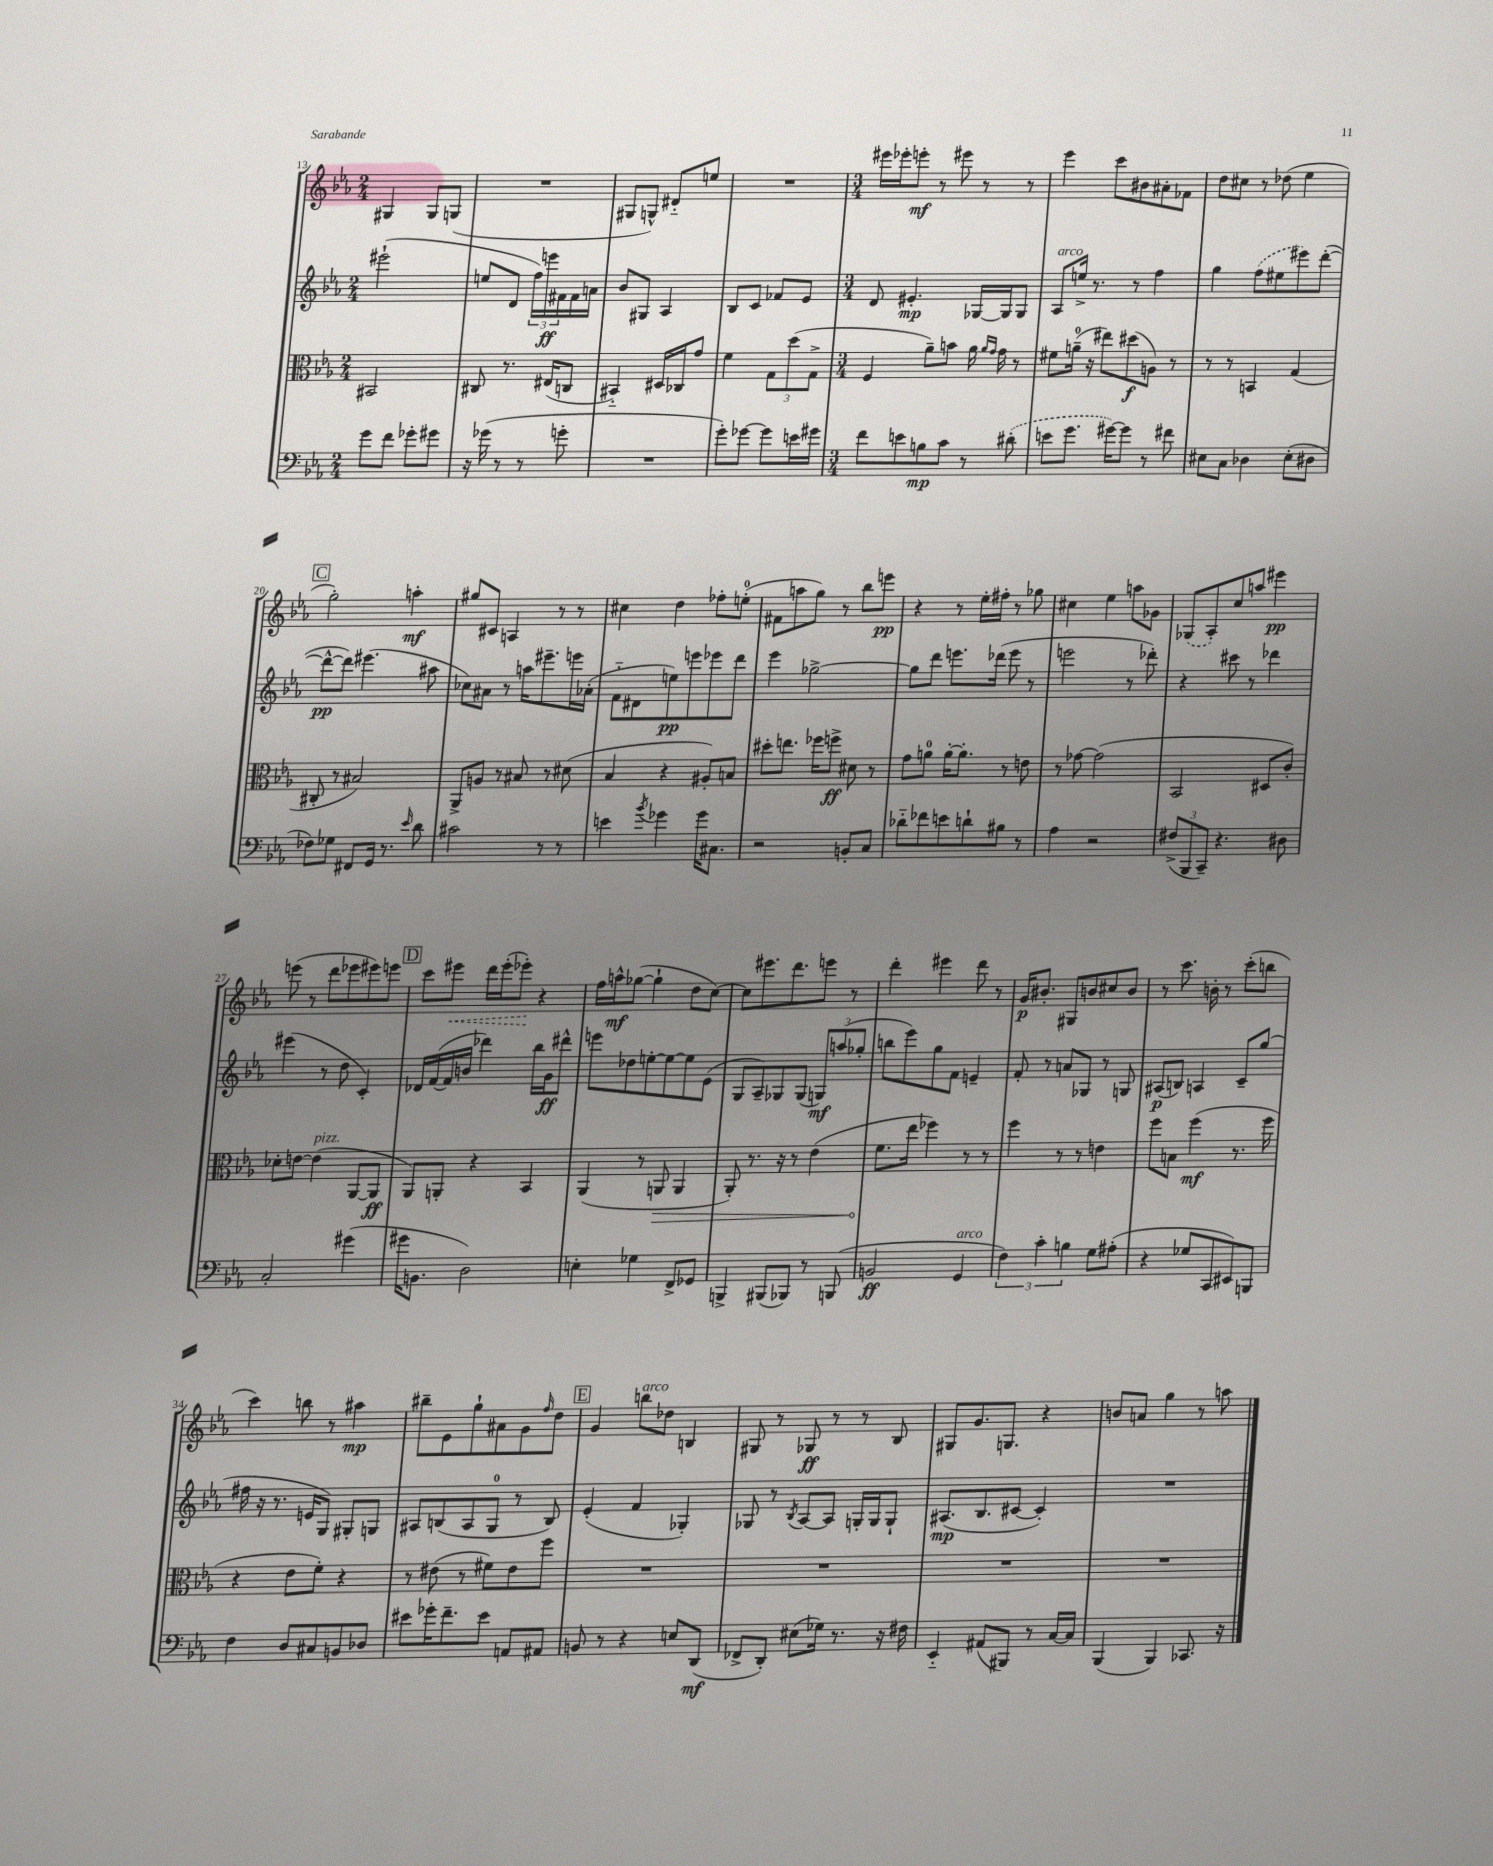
<<
\new StaffGroup <<
\new Staff = "s0" {
    \clef treble \key ees \major \numericTimeSignature \time 2/4
    gis4 gis8 g8( |
    R2 |
    gis8 g8-^) dis'8-_ e''8 |
    R2 |
    \numericTimeSignature \time 3/4 eis'''16 ees'''16-. e'''8-.\mf r8 eis'''8 r8 r8 |
    ees'''4 c'''8 bis'8 ais'8-. fes'8 |
    d''8 cis''8 r8 des''8( ees''4 |
    \mark \markup { \box "C" } g''2-.) a''4-.\mf |
    gis''8 cis'8 a4 r8 r8 |
    cis''4 d''4 fes''8-. e''8-0-.( |
    fis'8 a''8 g''8) r8 bes''8 e'''8\pp |
    r4 r8 ees''16-. fis''16-. r8 ges''8 |
    cis''4 ees''4 a''8 ges'8 |
    \once \slurDashed ges8( aes8-.) c''8 a''8 eis'''4\pp |
    e'''8( r8 d'''8 ees'''8 eis'''8) e'''8 |
    \mark \markup { \box "D" } c'''8 \once \override Hairpin.style = #'dashed-line eis'''8\< d'''16 eis'''16-.( ees'''8-.\!) r4 |
    f''16 a''16-^\mf ges''8~( ges''4-! d''8 c''8~) |
    c''8 eis'''8. d'''8. e'''8 r8 |
    d'''4-. eis'''4 d'''8 r8 |
    g'16\p bis'8.-. gis8 b'8 cis''8 b'8 |
    r8 c'''8. b'16-. r8 c'''8-.( b''8 |
    c'''4) b''8 r8 ais''4\mp |
    bis''8-- ees'8 g''8-! ais'8 g'8 \grace { f''16 } d''8 |
    \mark \markup { \box "E" } g'4 b''8^\markup { \italic "arco" } des''8 b4 |
    gis8 r8 ges8\ff r8 r8 bes8 |
    gis8 g'8. g8. r4 |
    b'8 a'8 g''4 r8 a''8 \bar "|." |
}
\new Staff = "s1" {
    \clef treble \key ees \major \numericTimeSignature \time 2/4
    eis'''2-!( |
    e''8 d'8 \tuplet 3/2 { f''16) e'''16\ff fis'16 } fis'16 a'16 |
    bes'8 gis8 aes4 |
    bes8 c'8 fes'8 ees'8 |
    \numericTimeSignature \time 3/4 d'8 eis'4.-.\mp ges16~ ges16 ges8 |
    aes8^\markup { \italic "arco" } e''16-> r8. r8 f''4 |
    g''4 \once \slurDashed f''8( eis''8 eis'''8) d'''8~-.( |
    \mark \markup { \box "C" } d'''8~-^\pp d'''8) eis'''4.( ais''8 |
    ces''8) ais'8 r8 a''16 eis'''8.-- e'''16 aes'16-.( |
    f'8-_ dis'8 e''8\pp) e'''8 ees'''8 d'''8 |
    ees'''4 ges''2~-> |
    ges''8 d'''8 e'''8. des'''16( e'''8 r8 |
    e'''2 r8 des'''8-.) |
    r4 cis'''8 r8 des'''4 |
    eis'''4( r8 d''8 c'4-.) |
    \mark \markup { \box "D" } des'16 f'16~( f'16 b'16 des'''4) bes''16 g'16\ff dis'''8-^ |
    e'''8 des''8 e''8~-. e''8~ e''8 ees'8( |
    g8 aes8--) ges8 ges8( \tuplet 3/2 { g8\mf) a''8( ges''8-. } |
    b''8 ees'''8) g''8 f'8 e'4-- |
    f'8-. r8 a'8 ges8 r8 g8 |
    ais8\p( b8) a4 c'8-- g''8( |
    fis''16 r16 r8. e'16 g8) gis8-. g8 |
    ais8 b8( ais8 g8-0 r8 b8) |
    \mark \markup { \box "E" } ees'4-.( f'4 ges4-.) |
    ges8 r8 \acciaccatura { bes8 } aes8~ aes8 g16-. g16 g8-! |
    ais8.\mp( bes8. cis'8~ cis'4-.) |
    R2. \bar "|." |
}
\new Staff = "s2" {
    \clef alto \key ees \major \numericTimeSignature \time 2/4
    bis,2 |
    cis8 r8. eis16( c8 |
    bis,4-_) dis16 ces16 g'8 |
    f'4 \tuplet 3/2 { g8 d''8( g8-> } |
    \numericTimeSignature \time 3/4 f4 aes'8--) b'8 aes'16 \grace { aes'16 g'16 } g'16 r8 |
    fis'8 a'16-0--( r16 eis''8) dis''8\f( a8) r8 |
    r8 r8 b,4 g4( |
    \mark \markup { \box "C" } cis8-. r8 bis2) |
    aes,8-> a8 r8 bis8 r8 dis'8( |
    bes4 r4 ais8-.) b8 |
    dis''8-. e''8. fes''16 f''8->\ff dis'8 r8 |
    g'8 a'8-0 a'16~-. a'8.-. r8 e'8 |
    r8 ges'8~ ges'2( |
    bes,2 dis8 c'8-.) |
    des'8-. e'8~ e'4^\markup { \italic "pizz." }( aes,8~ aes,8\ff |
    \mark \markup { \box "D" } aes,8) a,8-. r4 bes,4 |
    aes,4( r8 \once \override Hairpin.circled-tip = ##t a,8\> a,4 |
    aes,8-.) r8. r16 r8 ees'4( |
    f'8.\! ees''16 fes''4) r8 r8 |
    f''4 r8 r8 e'4 |
    f''8 b8 f''4\mf( r8. f''16 |
    r4 ees'8 f'8-.) r4 |
    r8 eis'8( r8 fis'8) eis'8 f''8 |
    \mark \markup { \box "E" } R2. |
    R2. |
    R2. |
    R2. \bar "|." |
}
\new Staff = "s3" {
    \clef bass \key ees \major \numericTimeSignature \time 2/4
    g'8 f'8 ges'8-. gis'8 |
    r16 ges'16( r8 r8 g'8-. |
    R2 |
    g'8-.) ges'8~ ges'8 e'16 gis'16 |
    \numericTimeSignature \time 3/4 f'8 e'8 b8\mp c'8 r8 \once \slurDashed dis'8-.( |
    e'8 g'8. gis'16~) gis'8 r8 fis'8 |
    eis8 c8 des4 eis8-.( dis8 |
    \mark \markup { \box "C" } fes8) ges8 fis,8 g,16 r8. \grace { ees'16 } d'8 |
    cis'2 r8 r8 |
    e'4 \acciaccatura { bes'8 } ges'4 ges'16 cis8. |
    r2 b,8-. c8 |
    des'8-_ fes'8 e'8 d'8-! bis8 r8 |
    aes4 r2 |
    \tuplet 3/2 { fis8->( bes,,8 c,8--) } r4. dis8 |
    c2-. gis'4( |
    \mark \markup { \box "D" } gis'16 b,8. d2) |
    e4-. ges4 f,8-> ges,8 |
    b,,4-> bis,,8( bes,,8) r8 b,,8( |
    b,2\ff g,4^\markup { \italic "arco" } |
    \tuplet 3/2 { f4) c'4-. b4 } g8 ais8-.( |
    r4 ges8 c,8 eis,8) b,,8 |
    f4 d8 cis8 b,8 des8 |
    eis'8 ges'16-. f'8.-- eis'8 a,8 ais,8 |
    \mark \markup { \box "E" } b,8 r8 r4 e8 d,8\mf( |
    fes,8-> d,8-.) eis8( ges16) r8. r16 fis16 |
    ees,4-_ ais,8( bis,,8) r8 c16~ c16 |
    bes,,4( bes,,4) ces,8. r16 \bar "|." |
}
>>
>>
\layout { \context { \Score currentBarNumber = #13 } }
